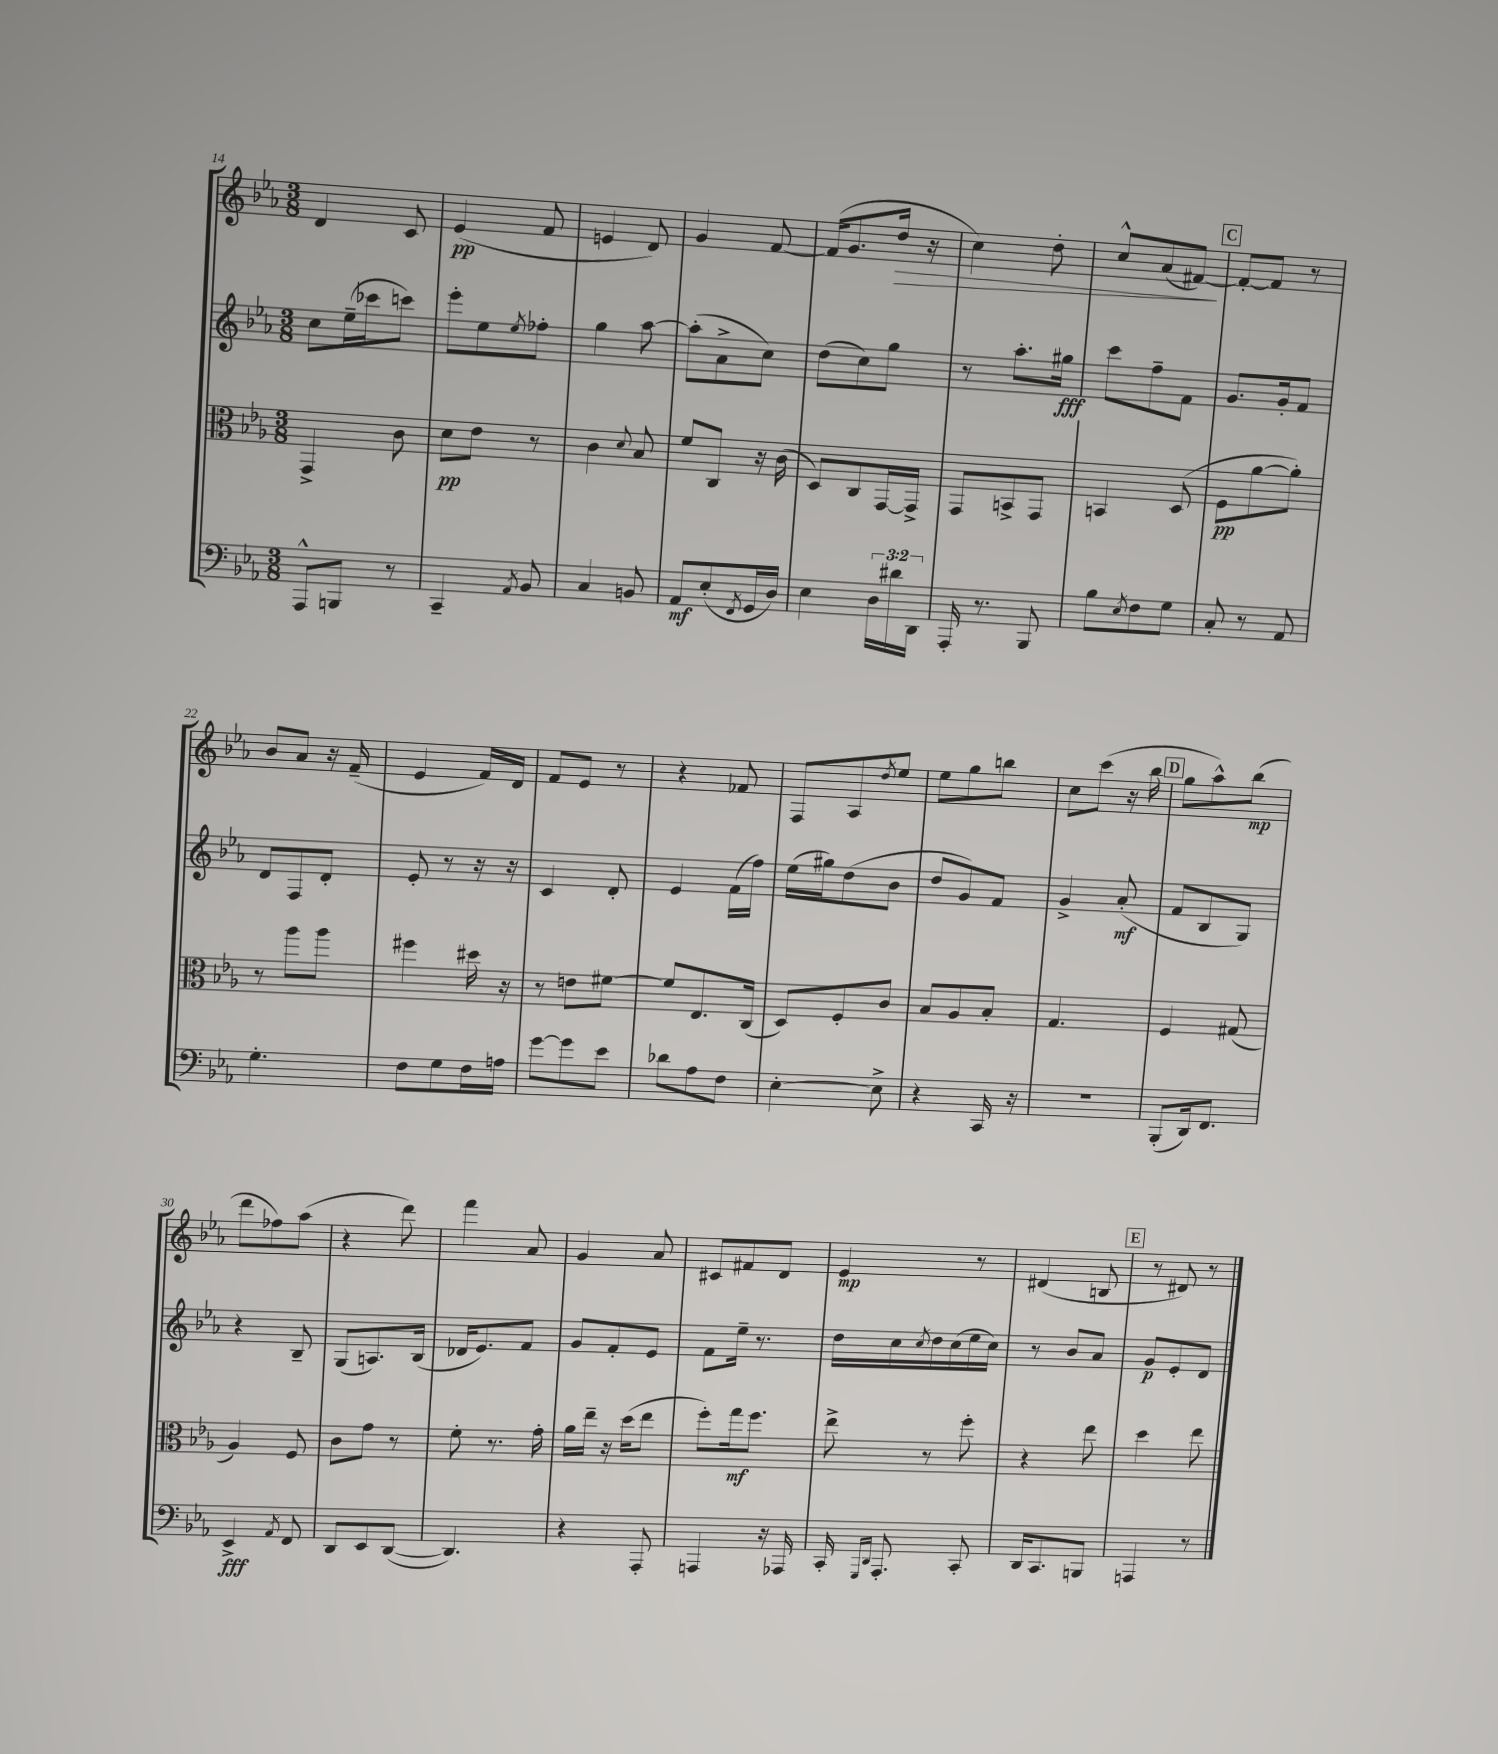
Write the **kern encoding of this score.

**kern	**kern	**kern	**kern
*staff4	*staff3	*staff2	*staff1
*clefF4	*clefC3	*clefG2	*clefG2
*k[b-e-a-]	*k[b-e-a-]	*k[b-e-a-]	*k[b-e-a-]
*M3/8	*M3/8	*M3/8	*M3/8
8AAA-^^/L	4GG^/	8cc\L	4d/
8BBB/J	.	(16ee-~\L	.
.	.	16ccc-\J	.
8r	8c\	8ccc\J)	8c/
=	=	=	=
4CC~/	8d\L	8eee-'\L	(4e-/
.	8e-\J	8ee-\	.
8qAA-/	.	8qee-/	.
8BB-/	8r	8ff-'\J	8f/
=	=	=	=
4C/	4c\	4gg\	4e/
.	8qqd/	.	.
8BB/	8B-/	[8aa-\	8d/)
=	=	=	=
8AA-/L	8f/L	(8aa-'\]L	4g/
(8E-'/	8C/J	8a-^\	.
8qFF/	.	.	.
16GG/L	16r	8cc\J)	[8f/
16D/JJ)	(16c\	.	.
=	=	=	=
4E-\	8D/L)	(8dd\L	(16f/]LK
.	.	.	8.g/
.	8C/	8cc\)	.
24D\LL	[16GG/L	8gg\J	16dd/Jk
24d#\	.	.	.
.	16GG^/]JJ	.	16r
24DD\JJ	.	.	.
=	=	=	=
16AAA-'/	8GG/L	8r	4cc\)
8.r	.	.	.
.	8BB^/	8.aa-'\L	.
8BBB-/	8GG/J	.	8dd'\
.	.	16gg#\Jk	.
=	=	=	=
8B-\L	4BB/	8ccc\L	8cc^^/L
8qE-/	.	.	.
8F\	.	8ff~\	(8a-/
8G\J	(8D/	8f\J	[8f#/J)
=	=	=	=
8C'/	8F\L	8.g/L	8f#'/_L
8r	[8a-\	.	8f#/]J
.	.	16g'/k	.
8AA-/	8a-'\]J)	8f/J	8r
=	=	=	=
4.G'\	8r	8d/L	8b-/L
.	8aa-\L	8F/	8a-/J
.	8aa-\J	8d'/J	16r
.	.	.	(16f~/
=	=	=	=
8F\L	4ff#\	8e-'/	4e-/
8G\	.	8r	.
16F\L	16dd#\	16r	16f/LL)
16A\JJ	16r	16r	16d/JJ
=	=	=	=
[8g\L	8r	4c/	8f/L
8g\]	8e\L	.	8e-/J
8e-\J	[8f#\J	8d'/	8r
=	=	=	=
8d-\L	8f#/]L	4e-/	4r
8A-\	8.E-/	.	.
8F\J	.	(16f\LL	8f-/
.	(16C/Jk	16ff\JJ)	.
=	=	=	=
[4E-'\	8D/L)	(16ee-\LL	8F/L
.	.	16gg#\J)	.
.	8F'/	(8dd\	8A-/
.	.	.	8qdd/
8E-^\]	8c/J	8b-\J	8ee-/J
=	=	=	=
4r	8B-/L	8dd/L	8ee-\L
.	8A-/	8g/)	8gg\
16CC/	8B-'/J	8f/J	8bb\J
16r	.	.	.
=	=	=	=
4.r	4.G/	4g^/	8cc\L
.	.	.	(8ccc\J
.	.	(8a-'/	16r
.	.	.	16bb-\
=	=	=	=
(8BBB-'/L	4F/	8f/L	8gg\L
16DD/k)	.	8B-/	8aa-^^\)
8.FF/J	.	.	.
.	(8G#/	8G/J)	(8bb-\J
=	=	=	=
4EE-^/	4A-/)	4r	8ddd\L
.	.	.	8ff-\)
8qAA-/	.	.	.
8FF/	8F/	8B-~/	(8aa-\J
=	=	=	=
8DD/L	8c\L	(8G/L	4r
8EE-/	8g\J	8.A/)	.
([8DD/J	8r	.	8ddd\)
.	.	(16B-/Jk	.
=	=	=	=
4.DD/])	8f'\	16d-/LK	4fff\
.	.	8.e-/)	.
.	8.r	.	.
.	.	8f/J	8a-/
.	16g'\	.	.
=	=	=	=
4r	16a-\LL	8g/L	4g/
.	16ee-~\JJ	.	.
.	16r	8f'/	.
.	(16dd\LK	.	.
8AAA-'/	8ee-\J	8e-/J	8a-/
=	=	=	=
4AAA/	8ff'\L)	8f\L	8c#/L
.	16gg\k	16ee-~\Jk	8f#/
.	8.ff\J	8.r	.
16r	.	.	8d/J
16AAA-/	.	.	.
=	=	=	=
16CC'/	8ee-^\	16dd\LL	4e-/
16qqGGG/LL	.	.	.
16qqDD/JJ	.	.	.
8.AAA-'/	.	16cc\	.
.	.	8qcc/	.
.	8r	16dd\	.
.	.	(16cc\	.
8CC'/	8ff'\	16ee-\	8r
.	.	16cc\JJ)	.
=	=	=	=
16DD/LK	4r	8r	(4d#/
8.CC/	.	.	.
.	.	8b-/L	.
8BBB/J	8ee-\	8a-/J	8B/
=	=	=	=
4AAA/	4dd\	8g/L	8r
.	.	8e-'/	8d#/)
8r	8ee-\	8d/J	8r
==	==	==	==
*-	*-	*-	*-
